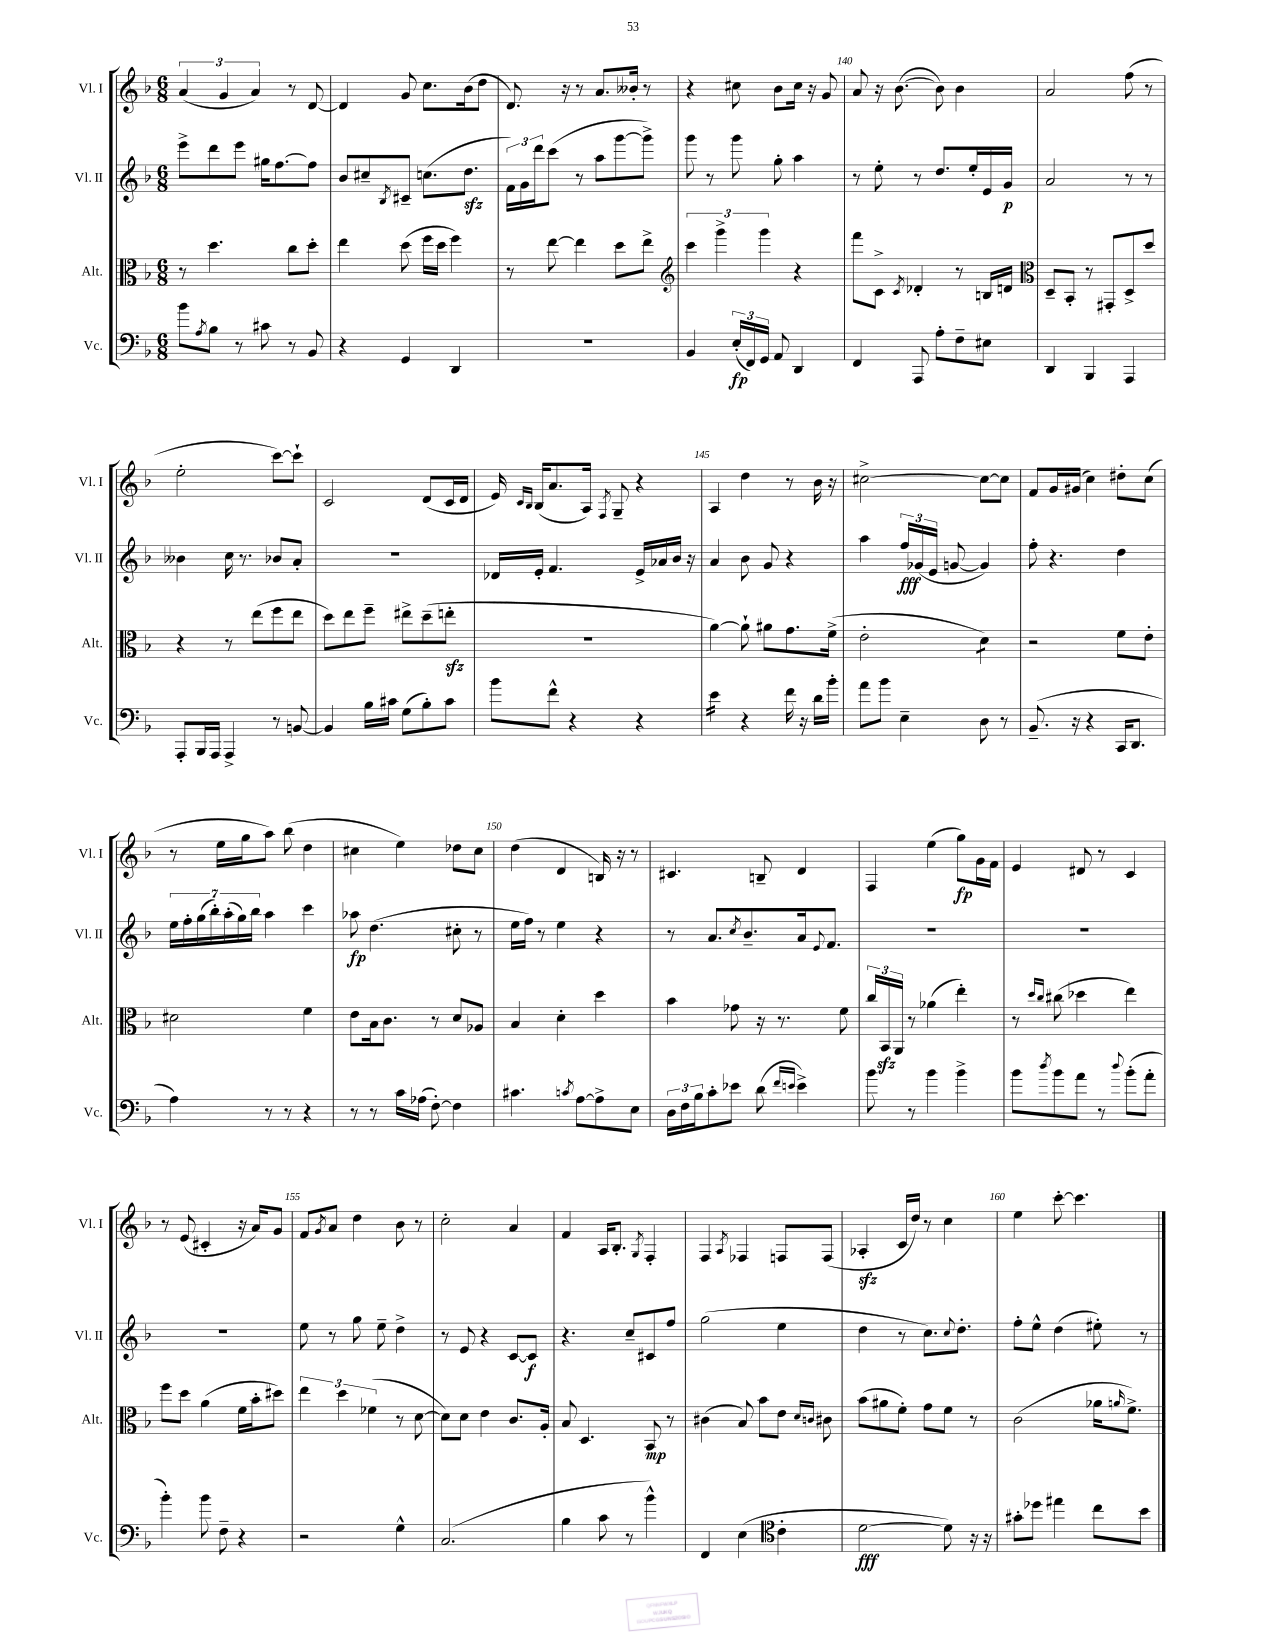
<<
\new StaffGroup <<
\new Staff = "s0" \with { instrumentName = "Vl. I" shortInstrumentName = "Vl. I" } {
    \clef treble \key f \major \numericTimeSignature \time 6/8
    \tuplet 3/2 { a'4( g'4 a'4) } r8 d'8~ |
    d'4 g'8 c''8. bes'16( d''8 |
    d'8.) r16 r8 a'8. beses'16-. r8 |
    r4 cis''8 bes'8 cis''16 r16 g'8 |
    a'8 r16 bes'8.~( bes'8) bes'4 |
    a'2 f''8( r8 |
    e''2-. c'''8~) c'''8-! |
    c'2 d'8( c'16 d'16 |
    e'16) \grace { c'16 bes16 } bes16( a'8. a16) \acciaccatura { f8 } g8-- r4 |
    a4 d''4 r8 bes'16 r16 |
    cis''2~-> cis''8~ cis''8 |
    f'8 g'16 gis'16( c''4) dis''8-. c''8( |
    r8 e''16 g''16 a''8) bes''8( d''4 |
    cis''4 e''4) des''8 cis''8 |
    d''4( d'4 b16) r16 r8 |
    cis'4. b8-- d'4 |
    f4 e''4( g''8\fp) g'16 f'16 |
    e'4 dis'8 r8 c'4 |
    r8 e'8( cis'4-. r16 a'16) g'8 |
    f'8 \acciaccatura { g'8 } a'8 d''4 bes'8 r8 |
    c''2-. a'4 |
    f'4 a16 bes8.-. \acciaccatura { g8 } f4-. |
    f4 \acciaccatura { a8 } fes4 f8 f8( |
    aes4-.\sfz c'16 d''16) r8 c''4 |
    e''4 c'''8~-. c'''4. \bar "|." |
}
\new Staff = "s1" \with { instrumentName = "Vl. II" shortInstrumentName = "Vl. II" } {
    \clef treble \key f \major \numericTimeSignature \time 6/8
    e'''8-> d'''8 e'''8 gis''16 f''8.~ f''8 |
    bes'8 cis''8-- \acciaccatura { bes8 } cis'8-- c''8.( d''8.\sfz |
    \tuplet 3/2 { f'16) g'16 d'''16 } c'''8( r8 a''8 g'''8~ g'''8->) |
    g'''8 r8 g'''8 g''8-. a''4 |
    r8 e''8-. r8 d''8. e''16-. e'16 g'16\p |
    a'2 r8 r8 |
    beses'4 c''16 r8. bes'8 a'8-. |
    R2. |
    des'16 e'16-. f'4. e'16-> aes'16 bes'16 r16 |
    a'4 bes'8 g'8 r4 |
    a''4 \tuplet 3/2 { f''16\fff ges'16( e'16 } g'8~ g'4) |
    f''8-. r4. d''4 |
    \tuplet 7/4 { e''16 f''16-. g''16( bes''16-.) a''16-.( g''16) bes''16 } a''4 c'''4 |
    aes''8\fp d''4.( cis''8-. r8 |
    e''16 f''16) r8 e''4 r4 |
    r8 a'8. \acciaccatura { c''8 } bes'8.-- a'16 \appoggiatura { e'8 } f'8. |
    R2. |
    R2. |
    R2. |
    e''8 r8 g''8 e''8-- d''4-> |
    r8 e'8 r4 c'8~ c'8\f |
    r4. c''8-- cis'8 f''8 |
    g''2( e''4 |
    d''4 r8 c''8.) \appoggiatura { c''8 } d''8.-. |
    f''8-. e''8-^ d''4( eis''8-.) r8 \bar "|." |
}
\new Staff = "s2" \with { instrumentName = "Alt." shortInstrumentName = "Alt." } {
    \clef alto \key f \major \numericTimeSignature \time 6/8
    r8 d''4. c''8 d''8-. |
    e''4 d''8( f''16 d''16 f''4) |
    r8 e''8~ e''4 d''8 e''8-> |
    \clef treble \tuplet 3/2 { c'''4 g'''4-> g'''4 } r4 |
    f'''8 c'8-> \acciaccatura { c'8 } des'4-. r8 b16 d'16 |
    \clef alto d8-- bes,8-. r8 gis,8-. d8-> d''8 |
    r4 r8 e''8( f''8 e''8 |
    d''8) e''8 f''8-- eis''8-> d''8--( e''8-.\sfz |
    R2. |
    a'4~) a'8-! ais'8 g'8. f'16->( |
    e'2-. d'4:8) |
    r2 f'8 e'8-. |
    dis'2 f'4 |
    e'8 bes16 c'8. r8 d'8 aes8 |
    bes4 d'4-. d''4 |
    bes'4 ges'8 r16 r8. f'8 |
    \tuplet 3/2 { c''16 bes,16\sfz a,16 } r8 aes'4( e''4-.) |
    r8 \grace { d''16 c''16 } cis''8( des''4 e''4) |
    f''8 d''8 a'4( f'16 bes'16-. dis''8) |
    \tuplet 3/2 { e''4 d''4 fes'4( } r8 d'8~ |
    d'8) d'8 e'4 c'8. a16-. |
    bes8 d4. bes,8\mp r8 |
    cis'4( bes8) bes'8 e'8 \grace { d'16 c'16 } cis'8 |
    bes'8( ais'8 f'8-.) g'8 f'8 r8 |
    c'2( aes'16 \grace { a'16 } f'8.->) \bar "|." |
}
\new Staff = "s3" \with { instrumentName = "Vc." shortInstrumentName = "Vc." } {
    \clef bass \key f \major \numericTimeSignature \time 6/8
    bes'8 \acciaccatura { a8 } bes8 r8 cis'8 r8 bes,8 |
    r4 g,4 d,4 |
    R2. |
    bes,4 \tuplet 3/2 { e16-.\fp( f,16) g,16 } a,8 d,4 |
    f,4 a,,8 a8-. f8-- eis8 |
    d,4 bes,,4 a,,4 |
    a,,8-. bes,,16 a,,16 a,,4-> r8 b,8~ |
    b,4 bes16 cis'16 g8( bes8-.) cis'8 |
    bes'8 f'8-^ r4 r4 |
    e'4:16 r4 f'16 r16 d'16 bes'16-. |
    a'8 bes'8 e4-- d8 r8 |
    bes,8.--( r16 r4 c,16 d,8. |
    a4) r8 r8 r4 |
    r8 r8 c'16 aes16( f8~-.) f4 |
    cis'4. \acciaccatura { c'8 } a8~ a8-> e8 |
    \tuplet 3/2 { d16 f16 bes16 } c'8-. ees'8 d'8( \grace { f'16 e'16 } e'4->) |
    bes'8 r8 bes'4 bes'4-> |
    bes'8 \acciaccatura { d''8 } bes'8 a'8 r8 \appoggiatura { d''8 } bes'8-.( a'8-. |
    bes'4-.) bes'8 f8-- r4 |
    r2 g4-^ |
    c2.( |
    bes4 c'8 r8 bes'4-^) |
    f,4 e4( \clef tenor c'4-. |
    d'2~\fff d'8) r16 r16 |
    gis'8-. des''8 eis''4 c''8 bes'8 \bar "|." |
}
>>
>>
\layout { \context { \Score currentBarNumber = #136 \override BarNumber.break-visibility = ##(#f #t #t) barNumberVisibility = #(every-nth-bar-number-visible 5) } }
